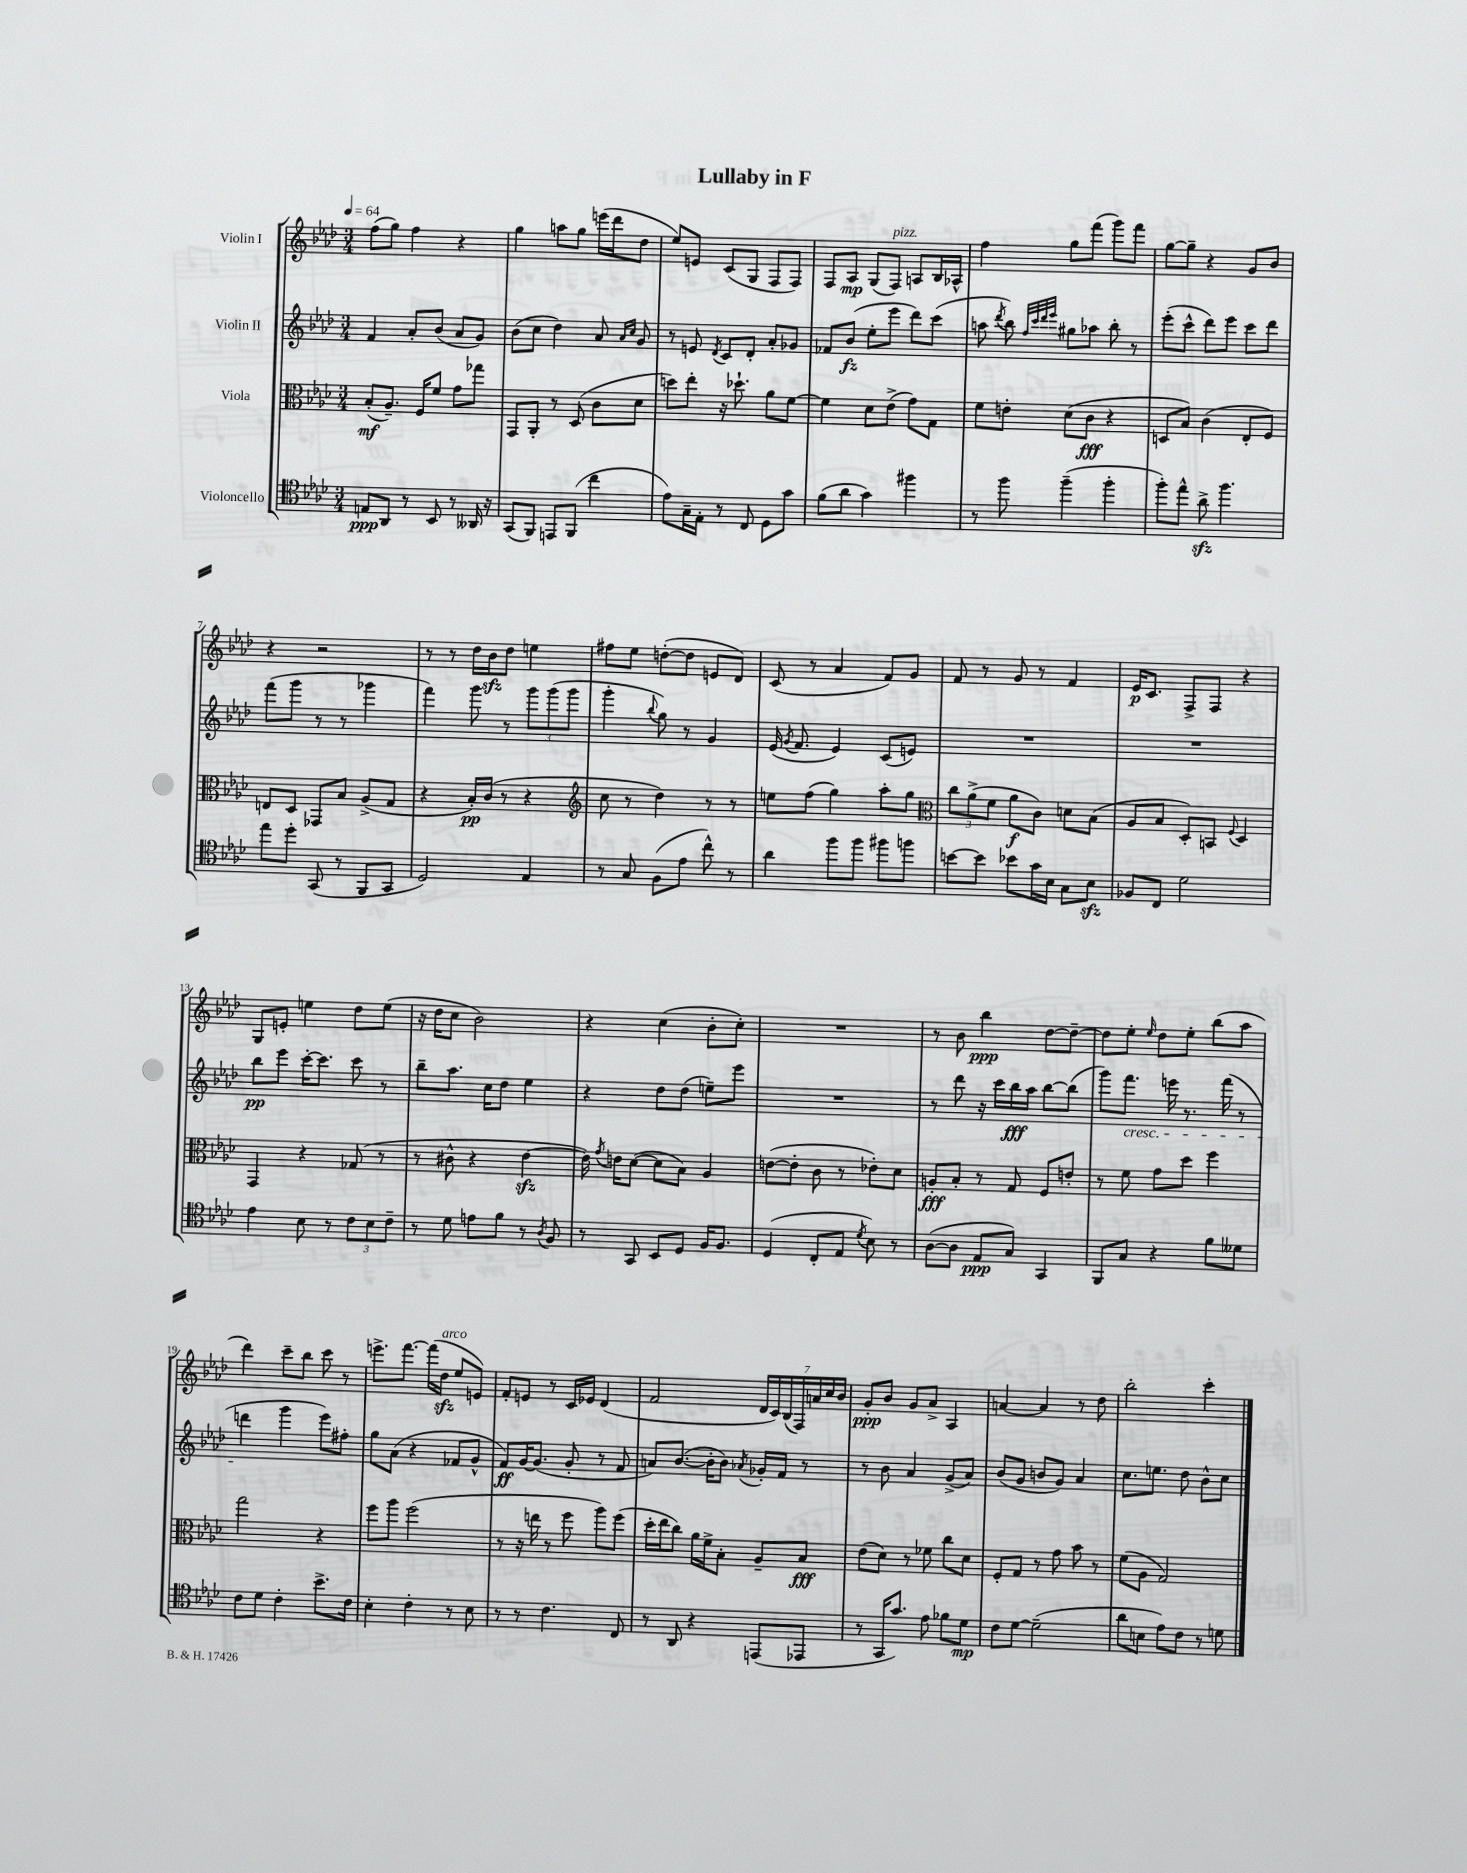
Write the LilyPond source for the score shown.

\header { title = "Lullaby in F" }
<<
\new StaffGroup <<
\new Staff = "s0" \with { instrumentName = "Violin I" } {
    \clef treble \key aes \major \numericTimeSignature \time 3/4 \tempo 4 = 64
    \autoBeamOff f''8[( g''8]) f''4 r4 |
    g''4 a''8[ g''8] e'''16[( des'''16 des''8] |
    ees''8[) e'8] c'8[( g8] f8[ f8]) |
    f8[ aes8]\mp g8[( f8]^\markup { \italic "pizz." }) a8[ bes16 aes16]-^ |
    f''4 g''8[ f'''8]( g'''8[) f'''8] |
    g''8[~ g''8]-- r4 g'8[ bes'8] |
    r4 r2 |
    r8 r8 des''16[ bes'16\sfz des''8] e''4 |
    fis''8[ ees''8] d''8[~-.( d''8] e'8[ des'8]) |
    c'8( r8 aes'4 f'8[) g'8] |
    f'8 r8 g'8 r8 f'4 |
    ees'16[\p c'8.] f8[-> f8] r4 |
    g8[ e'8]-. e''4 des''8[ e''8]( |
    r16 des''16[ c''8] bes'2) |
    r4 c''4( bes'8[-. c''8]-.) |
    R2. |
    r8 bes'8 bes''4\ppp des''8[~ des''8]~-- |
    des''8[ ees''8]-. \grace { ees''16 } des''8[ ees''8]-. bes''8[( aes''8] |
    des'''4) c'''8[-- bes''8] c'''8 r8 |
    e'''8.[-> f'''8.]~ f'''16[( des''16]\sfz^\markup { \italic "arco" } ees''8[ e'8]) |
    f'8[-. e'8] r8 c'16[ ees'16] des'4( |
    f'2 \tuplet 7/4 { des'16[ c'16) bes16( f16) a'16 c''16 bes'16] } |
    g'8[-.\ppp bes'8] g'8[ aes'8]-> aes4 |
    a'4~ a'4 r8 des''8 |
    bes''2-. c'''4-. \bar "|." |
}
\new Staff = "s1" \with { instrumentName = "Violin II" } {
    \clef treble \key aes \major \numericTimeSignature \time 3/4
    \autoBeamOff f'4 aes'8[-. bes'8]( aes'8[ g'8]) |
    bes'8[( c''8] des''4) aes'8 \grace { aes'16[ c''16] } g'8 |
    r8 e'8 \acciaccatura { des'8 } c'8[ des'8]-. aes'8[-. ges'8] |
    fes'8[ bes'8]\fz( ees''8[-. ees'''8] des'''8[) c'''8]( |
    a''8 \acciaccatura { des'''8 } bes''8) \grace { f''32[ c'''32 des'''32 ees'''32] } gis''8[ aes''8] bes''8-. r8 |
    ees'''8[-.( c'''8]-^ des'''8[) ees'''8] c'''8[ des'''8] |
    f'''8[( g'''8] r8 r8 ges'''4 |
    f'''4) g'''8 r8 \tuplet 3/2 { g'''8[ g'''8( g'''8] } |
    g'''4-. \appoggiatura { bes''8 } g''8) r8 g'4 |
    ees'16( \acciaccatura { g'8 } f'8. ees'4) c'8[( e'8]) |
    R2. |
    R2. |
    bes''8[\pp ees'''8] c'''16[~-. c'''8.] c'''8 r8 |
    bes''8[-- aes''8.] c''16[ des''8] ees''4 |
    r4 des''8[ des''8]( e''8[--) ees'''8] |
    R2. |
    r8 des'''8 r16 c'''16[ bes''16\fff aes''16] bes''8[~ bes''8]( |
    g'''8[) f'''8.]\cresc e'''16 r8. f'''16( r8 |
    d'''4\! g'''4 ees'''8[) fis''8]-. |
    g''8[ aes'8]( r4 fes'8[ g'8]-^ |
    f'8[\ff) g'16~ g'8.]( g'8-. r8 f'8 |
    a'8[) bes'8.]~( bes'16[-. bes'8]) \acciaccatura { aes'8 } ges'16[-. f'16] r8 |
    r8 bes'8 aes'4 g'8[->( aes'8]) |
    bes'8[( g'8] b'8[ g'8]) aes'4 |
    c''8.[ e''8.] des''8 bes'8[-^ c''8] \bar "|." |
}
\new Staff = "s2" \with { instrumentName = "Viola" } {
    \clef alto \key aes \major \numericTimeSignature \time 3/4
    \autoBeamOff bes8[-.\mf( aes8.]--) f16[ f'8] g'8[ ges''8] |
    g,8[ aes,8]-. r8 des8( c'8[ des'8] |
    d''8[) ees''8]-. r16 des''8.-! aes'8[ f'8]~ |
    f'4 des'8[ ees'8]->( g'8[) g8] |
    f'8[ e'8]-. des'8[( c'8]\fff r4 |
    d8[ bes8]) c'4( ees8[-. f8]) |
    e8[ des8] ges,8[ bes8] aes8[->( g8] |
    r4 bes16[-.\pp) c'16]( r8 r4 |
    \clef treble c''8 r8 des''4) r8 r8 |
    e''8[ f''8]( g''4) aes''8[-. g''8] |
    \clef alto \tuplet 3/2 { c''8[ aes'8->( f'8] } aes'8[\f c'8]) d'8[ bes8]( |
    aes8[ bes8] des8[-.) b,8] \appoggiatura { f8 } des4 |
    g,4 r4 ges8( r8 |
    r8 cis'8-^ r4 ees'4~\sfz |
    ees'16) \acciaccatura { g'8 } e'16[ des'8]~( des'8[ bes8]) aes4 |
    e'8[~( e'8]-. c'8 r8 ees'8[-.) des'8] |
    a8[-.\fff bes8]-. r8 g8 f8[ e'8]-. |
    r8 f'8 g'8[ des''8] f''4 |
    g''2 r4 |
    f''8[ aes''8] f''2( |
    r8 r16 e''16 r8 f''8 aes''8[) f''8]( |
    des''16[-. ees''16 c''8]) aes'16[ f'16-> bes8]-. aes8[-- bes8]\fff |
    ees'8[( des'8]) r8 fes'8 c''8[ des'8] |
    f8[-. g8] r8 g'8 bes'8 r8 |
    f'8[( aes8] g2) \bar "|." |
}
\new Staff = "s3" \with { instrumentName = "Violoncello" } {
    \clef tenor \key aes \major \numericTimeSignature \time 3/4
    \autoBeamOff e8[\ppp aes,8] r8 bes,8 r8 aeses,16 r16 |
    g,8[( f,8]) e,8[ f,8]( c''4 |
    ees'8[) g16-- ees16]-. r8 c8 des8[ g'8] |
    f'8[( aes'8] g'4) fis''4 |
    r8 f''8 f''4--( f''4-. |
    f''8[-.) ees''8]-^ aes'8->\sfz f''4. |
    ees''8[ des''8]-. g,8( r8 f,8[ g,8] |
    des2) ees4 |
    r8 g8 f8[( ees'8] c''8-^) r8 |
    aes'4 f''8[ f''8] fis''8[ f''8] |
    b'8[~ b'8] bes'8[ g'16 bes16] g8[ bes8]\sfz |
    fes8[ c8] des'2 |
    ees'4 bes8 r8 \tuplet 3/2 { c'8[ bes8 c'8]-- } |
    r8 des'8 e'8[ f'8] r8 \acciaccatura { aes8 } f8 |
    r8 g,8 bes,8[ des8] f16[ f8.] |
    des4( c8[-. ees8] \acciaccatura { des'8 } bes8) r8 |
    aes8[~( aes8] ees8[\ppp g8]) g,4 |
    f,8[ g8] r4 f'8[ deses'8] |
    c'8[ des'8] c'4-. bes'8.[-> c'16] |
    bes4-. c'4-. r8 bes8 |
    r8 r8 c'4. c8 |
    r8 aes,8 r4 e,8[( ees,8] |
    r8 g,16[ g'8.]) ees'8 fes'8[ des'8]\mp |
    c'8[ des'8]~ des'2--( |
    aes'8[ b8] ees'8[) c'8] r8 d'8 \bar "|." |
}
>>
>>
